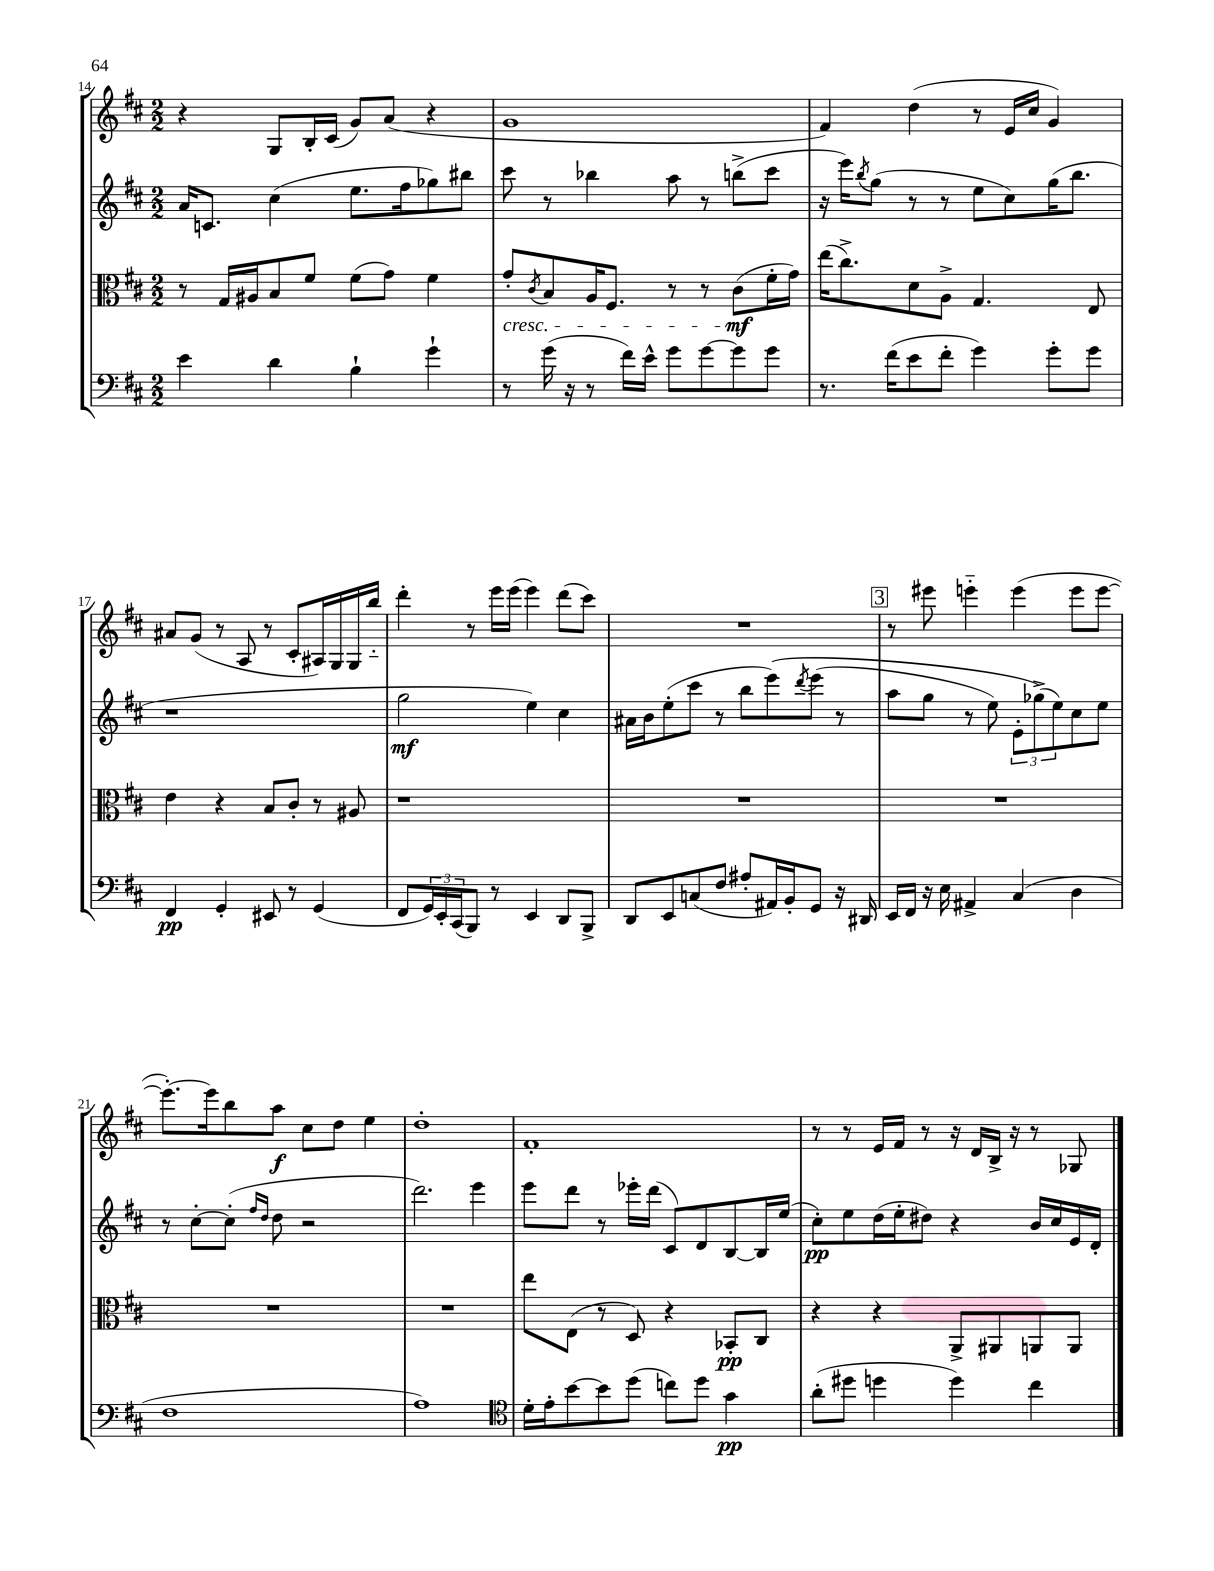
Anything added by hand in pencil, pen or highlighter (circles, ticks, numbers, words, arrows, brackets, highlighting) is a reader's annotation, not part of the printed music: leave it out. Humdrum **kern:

**kern	**dynam	**kern	**dynam	**kern	**dynam	**kern	**dynam
*part4	*part4	*part3	*part3	*part2	*part2	*part1	*part1
*staff4	*staff4	*staff3	*staff3	*staff2	*staff2	*staff1	*staff1
*clefF4	*	*clefC3	*	*clefG2	*	*clefG2	*
*k[f#c#]	*	*k[f#c#]	*	*k[f#c#]	*	*k[f#c#]	*
*M2/2	*	*M2/2	*	*M2/2	*	*M2/2	*
=14	=14	=14	=14	=14	=14	=14	=14
4e\	.	8r	.	16a/KL	.	4r	.
.	.	.	.	8.cn/J	.	.	.
.	.	16G/LL	.	.	.	.	.
.	.	16A#X/J	.	.	.	.	.
4d\	.	8B/	.	(4cc#\	.	8G/L	.
.	.	8f#/J	.	.	.	16B'/L	.
.	.	.	.	.	.	(16c#/JJ	.
4B`\	.	(8f#\L	.	8.ee\L	.	8g/L)	.
.	.	8g\J)	.	.	.	(8a/J	.
.	.	.	.	16ff#\k	.	.	.
4g`\	.	4f#\	.	8gg-X\)	.	4r	.
.	.	.	.	8bb#X\J	.	.	.
=15	=15	=15	=15	=15	=15	=15	=15
!	!	!LO:TX:b:i:t=cresc.	!	!	!	!	!
8r	.	8g'/L	.	8ccc#\	.	1g	.
.	.	8qc#/	.	.	.	.	.
(16g\	.	8B/	.	8r	.	.	.
16r	.	.	.	.	.	.	.
8r	.	16A/K	.	4bb-X\	.	.	.
.	.	8.F#/J	.	.	.	.	.
16f#\LL)	.	.	.	.	.	.	.
16e^^\JJ	.	.	.	.	.	.	.
8g\L	.	8r	.	8aa\	.	.	.
[8g\	.	8r	.	8r	.	.	.
8g\]	.	(8c#\L	mf	(8bbn^\L	.	.	.
8g\J	.	16f#'\L	.	8ccc#\J	.	.	.
.	.	16g\JJ)	.	.	.	.	.
=16	=16	=16	=16	=16	=16	=16	=16
8.r	.	(16ee\KL	.	16r	.	4f#/)	.
.	.	8.cc#^\)	.	16eee\KL)	.	.	.
.	.	.	.	8qbb/	.	.	.
.	.	.	.	(8gg\J	.	.	.
(16f#\KL	.	.	.	.	.	.	.
8e\	.	8d\	.	8r	.	(4dd\	.
8f#'\J	.	8A^\J	.	8r	.	.	.
4g\)	.	4.G/	.	8ee\L	.	8r	.
.	.	.	.	8cc#\)	.	16e/LL	.
.	.	.	.	.	.	16cc#/JJ	.
8g'\L	.	.	.	(16gg\K	.	4g/)	.
.	.	.	.	8.bb\J	.	.	.
8g\J	.	8E/	.	.	.	.	.
!!LO:LB:g=z
=17	=17	=17	=17	=17	=17	=17	=17
4FF#/	pp	4e\	.	1r	.	8a#X/L	.
.	.	.	.	.	.	(8g/J	.
4GG'/	.	4r	.	.	.	8r	.
.	.	.	.	.	.	8A/	.
8EE#X/	.	8B/L	.	.	.	8r	.
8r	.	8c#'/J	.	.	.	8c#'/L	.
(4GG/	.	8r	.	.	.	16A#X/L)	.
.	.	.	.	.	.	16G/	.
.	.	8A#X/	.	.	.	16G/	.
.	.	.	.	.	.	16bb/JJ	.
=18	=18	=18	=18	=18	=18	=18	=18
8FF#/L	.	1r	.	2gg\	mf	4ddd'\	.
24GG/L)	.	.	.	.	.	.	.
24EE'/	.	.	.	.	.	.	.
(24CC#/J	.	.	.	.	.	.	.
8BBB/J)	.	.	.	.	.	8r	.
8r	.	.	.	.	.	16eee\LL	.
.	.	.	.	.	.	(16eee\JJ	.
4EE/	.	.	.	4ee\)	.	4eee\)	.
8DD/L	.	.	.	4cc#\	.	(8ddd\L	.
8BBB^/J	.	.	.	.	.	8ccc#\J)	.
=19	=19	=19	=19	=19	=19	=19	=19
8DD/L	.	1r	.	16a#X\LL	.	1r	.
.	.	.	.	16b\J	.	.	.
8EE/	.	.	.	(8ee'\	.	.	.
(8Cn/	.	.	.	8ccc#\J	.	.	.
8F#/J	.	.	.	8r	.	.	.
8A#X'/L	.	.	.	8bb\L	.	.	.
16AA#X/L)	.	.	.	(8eee\)	.	.	.
16BB'/J	.	.	.	.	.	.	.
.	.	.	.	8qddd/	.	.	.
8GG/J	.	.	.	(8eee\J	.	.	.
16r	.	.	.	8r	.	.	.
16DD#X/	.	.	.	.	.	.	.
!!LO:REH:place=s1:t=3
=20	=20	=20	=20	=20	=20	=20	=20
16EE/LL	.	1r	.	8aa\L	.	8r	.
16FF#/JJ	.	.	.	.	.	.	.
16r	.	.	.	8gg\J	.	8eee#X\	.
16E\	.	.	.	.	.	.	.
4AA#X^/	.	.	.	8r	.	4eeen\	.
.	.	.	.	8ee\)	.	.	.
(4C#/	.	.	.	12e'\L	.	(4eee\	.
.	.	.	.	(12gg-X^\)	.	.	.
.	.	.	.	12ee\)	.	.	.
4D\	.	.	.	8cc#\	.	8eee\L	.
.	.	.	.	8ee\J	.	[8eee\J	.
!!LO:LB:g=z
=21	=21	=21	=21	=21	=21	=21	=21
1F#	.	1r	.	8r	.	8.eee'\L_)	.
.	.	.	.	[8cc#'\L	.	.	.
.	.	.	.	.	.	16eee\k]	.
.	.	.	.	(8cc#'\J]	.	8bb\	.
.	.	.	.	16qqff#/LL	.	.	.
.	.	.	.	16qqdd/JJ	.	.	.
.	.	.	.	8dd\	.	8aa\J	f
.	.	.	.	2r	.	8cc#\L	.
.	.	.	.	.	.	8dd\J	.
.	.	.	.	.	.	4ee\	.
=22	=22	=22	=22	=22	=22	=22	=22
1A)	.	1r	.	2.ddd\)	.	1dd'	.
.	.	.	.	4eee\	.	.	.
=23	=23	=23	=23	=23	=23	=23	=23
*clefC4	*	*	*	*	*	*	*
16d'\LL	.	8ee\L	.	8eee\L	.	1f#'	.
16e'\J	.	.	.	.	.	.	.
[8b\	.	(8E\J	.	8ddd\J	.	.	.
8b\]	.	8r	.	8r	.	.	.
(8dd\J	.	8D/)	.	16eee-X'\LL	.	.	.
.	.	.	.	(16ddd\JJ	.	.	.
8ccn\L)	.	4r	.	8c#/L)	.	.	.
8dd\J	.	.	.	8d/	.	.	.
4g\	pp	8BB-X'/L	pp	[8B/	.	.	.
.	.	8C#/J	.	16B/L]	.	.	.
.	.	.	.	(16ee/JJ	.	.	.
=24	=24	=24	=24	=24	=24	=24	=24
(8a'\L	.	4r	.	8cc#'\L)	pp	8r	.
8dd#X\J	.	.	.	8ee\	.	8r	.
4ddn\	.	4r	.	(16dd\L	.	16e/LL	.
.	.	.	.	16ee'\J	.	16f#/JJ	.
.	.	.	.	8dd#X\J)	.	8r	.
4dd\)	.	8AA^/L	.	4r	.	16r	.
.	.	.	.	.	.	16d/LL	.
.	.	8AA#X/	.	.	.	16B^/JJ	.
.	.	.	.	.	.	16r	.
4cc#\	.	8AAn/	.	16b/LL	.	8r	.
.	.	.	.	16cc#/	.	.	.
.	.	8AA/J	.	16e/	.	8G-X/	.
.	.	.	.	16d'/JJ	.	.	.
==	==	==	==	==	==	==	==
*-	*-	*-	*-	*-	*-	*-	*-
